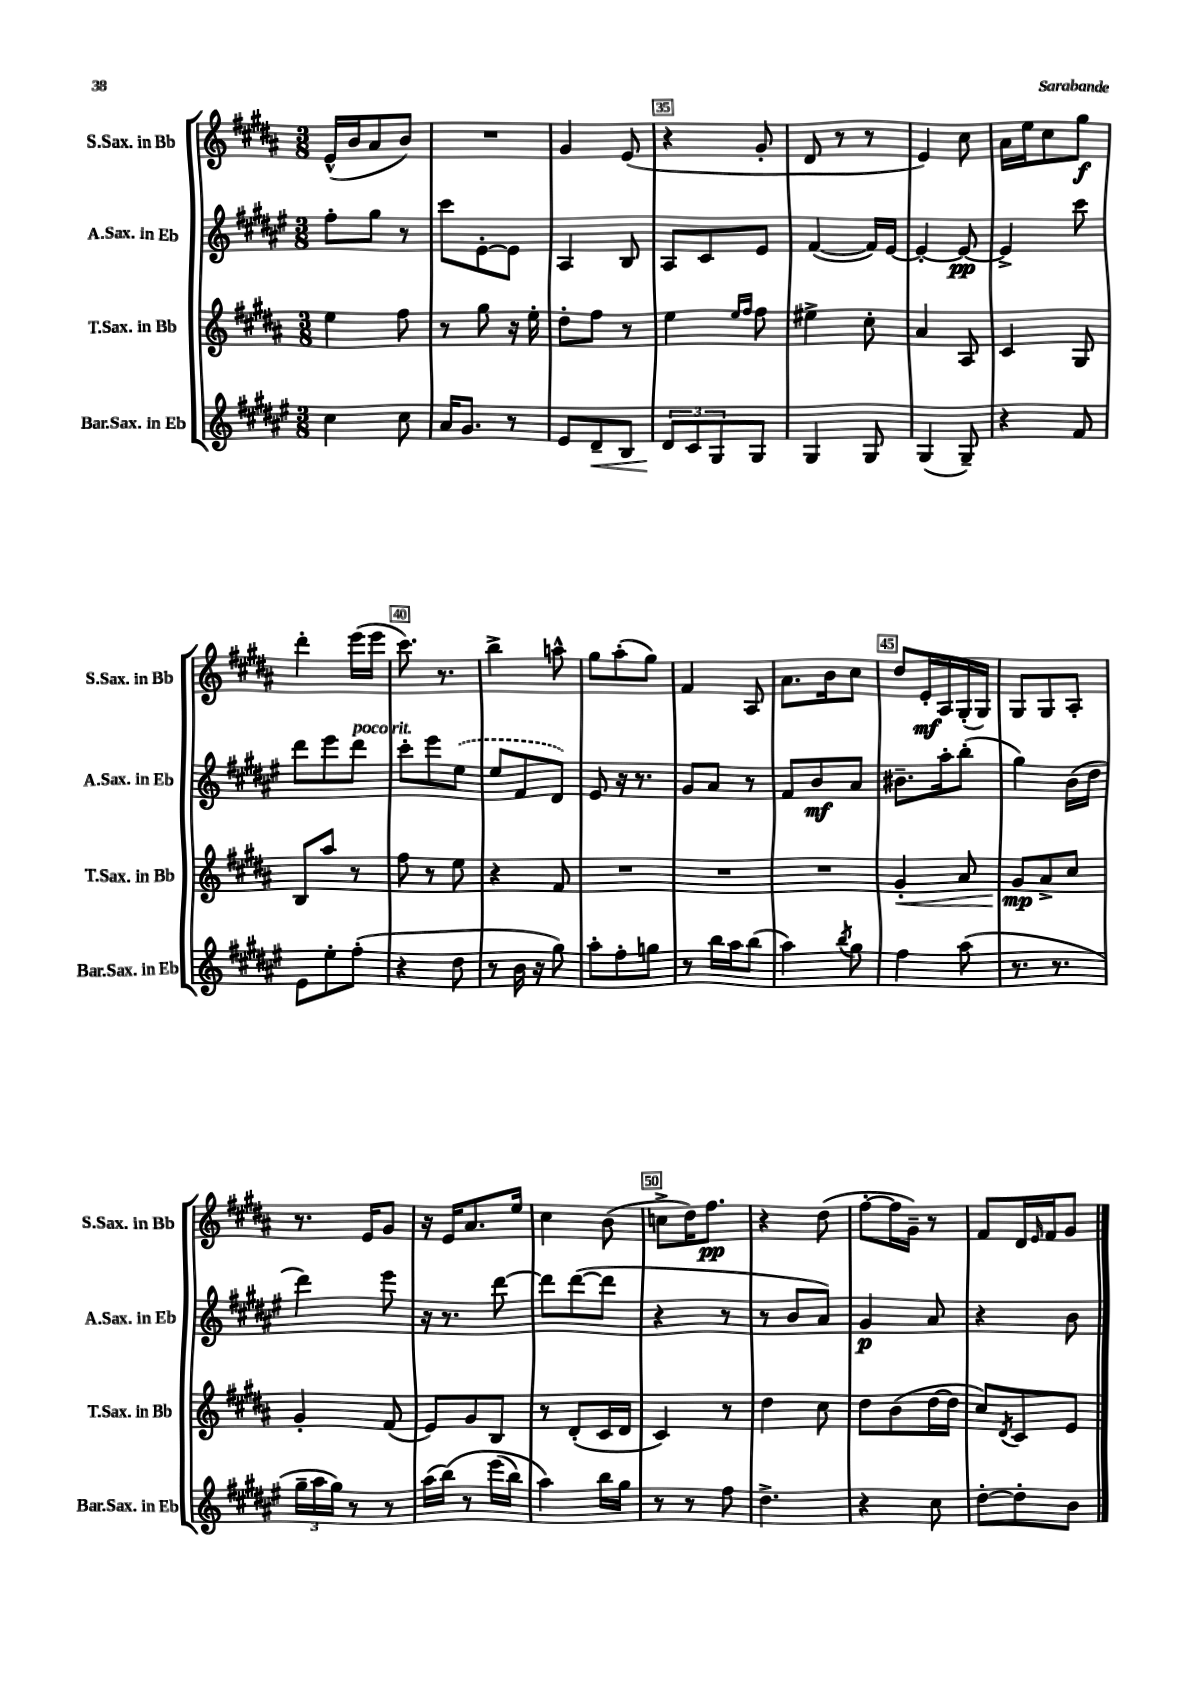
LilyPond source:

<<
\new StaffGroup <<
\new Staff = "s0" \with { instrumentName = "S.Sax. in Bb" shortInstrumentName = "S.Sax. in Bb" } {
    \clef treble \key b \major \numericTimeSignature \time 3/8
    e'16-^( b'16 ais'8 b'8) |
    R4. |
    gis'4 e'8( |
    r4 gis'8-. |
    dis'8 r8 r8 |
    e'4) cis''8 |
    ais'16 e''16 cis''8 gis''8\f |
    dis'''4-. e'''16( e'''16 |
    cis'''8.) r8. |
    b''4-> a''8-^ |
    gis''8 ais''8-.( gis''8) |
    fis'4 ais8 |
    ais'8. b'16 cis''8 |
    dis''8 e'16-.\mf ais16 gis16-.( gis16) |
    gis8 gis8 ais8-. |
    r8. e'16 gis'8 |
    r16 e'16 ais'8. e''16 |
    cis''4 b'8( |
    c''8-> dis''16) fis''8.\pp |
    r4 dis''8( |
    fis''8~-. fis''16 gis'16--) r8 |
    fis'8 dis'16 \grace { e'16 } fis'16 gis'8 \bar "|." |
}
\new Staff = "s1" \with { instrumentName = "A.Sax. in Eb" shortInstrumentName = "A.Sax. in Eb" } {
    \clef treble \key fis \major \numericTimeSignature \time 3/8
    fis''8-. gis''8 r8 |
    cis'''8 eis'8~-. eis'8 |
    ais4 b8 |
    ais8 cis'8 eis'8 |
    fis'4~( fis'16) eis'16~ |
    eis'4~-. eis'8~\pp |
    eis'4-> cis'''8 |
    dis'''8 eis'''8 dis'''8^\markup { \italic "poco rit." } |
    cis'''8-. eis'''8 \once \slurDashed eis''8( |
    eis''8 fis'8 dis'8) |
    eis'8 r16 r8. |
    gis'8 ais'8 r8 |
    fis'8 b'8\mf ais'8 |
    bis'8.-- ais''16-. b''8-.( |
    gis''4) b'16( dis''16 |
    dis'''4) eis'''8 |
    r16 r8. dis'''8~ |
    dis'''8 dis'''8~( dis'''8 |
    r4 r8 |
    r8 b'8 ais'8) |
    gis'4\p ais'8 |
    r4 b'8 \bar "|." |
}
\new Staff = "s2" \with { instrumentName = "T.Sax. in Bb" shortInstrumentName = "T.Sax. in Bb" } {
    \clef treble \key b \major \numericTimeSignature \time 3/8
    e''4 fis''8 |
    r8 gis''8 r16 e''16-. |
    dis''8-. fis''8 r8 |
    e''4 \grace { e''16 fis''16 } fis''8 |
    eis''4-> cis''8-. |
    ais'4 ais8 |
    cis'4 gis8 |
    b8 ais''8 r8 |
    fis''8 r8 e''8 |
    r4 fis'8 |
    R4. |
    R4. |
    R4. |
    gis'4-.\< ais'8 |
    gis'8\mp\! ais'8-> cis''8 |
    gis'4-. fis'8( |
    e'8) gis'8 b8 |
    r8 dis'8-.( cis'16 dis'16 |
    cis'4) r8 |
    dis''4 cis''8 |
    dis''8 b'8( dis''16~ dis''16 |
    cis''8) \acciaccatura { dis'8 } cis'8 e'8 \bar "|." |
}
\new Staff = "s3" \with { instrumentName = "Bar.Sax. in Eb" shortInstrumentName = "Bar.Sax. in Eb" } {
    \clef treble \key fis \major \numericTimeSignature \time 3/8
    cis''4 cis''8 |
    ais'16 gis'8. r8 |
    eis'8 dis'8--\< b8 |
    \tuplet 3/2 { dis'8\! cis'8 gis8 } gis8 |
    gis4 gis8 |
    gis4( gis8--) |
    r4 fis'8 |
    eis'8 eis''8-. fis''8-.( |
    r4 dis''8 |
    r8 b'16 r16 gis''8) |
    ais''8-. fis''8-. g''8 |
    r8 b''16 ais''16 b''8( |
    ais''4) \acciaccatura { b''8 } gis''8 |
    fis''4 ais''8( |
    r8. r8. |
    \tuplet 3/2 { gis''16-- ais''16 gis''16) } r8 r8 |
    ais''16( b''16)\( r8 eis'''16( b''16) |
    ais''4\) b''16 gis''16 |
    r8 r8 fis''8 |
    dis''4.-> |
    r4 cis''8 |
    dis''8~-. dis''8-. b'8 \bar "|." |
}
>>
>>
\layout { \context { \Score currentBarNumber = #32 \override BarNumber.break-visibility = ##(#f #t #t) barNumberVisibility = #(every-nth-bar-number-visible 5) \override BarNumber.stencil = #(make-stencil-boxer 0.1 0.3 ly:text-interface::print) } }
